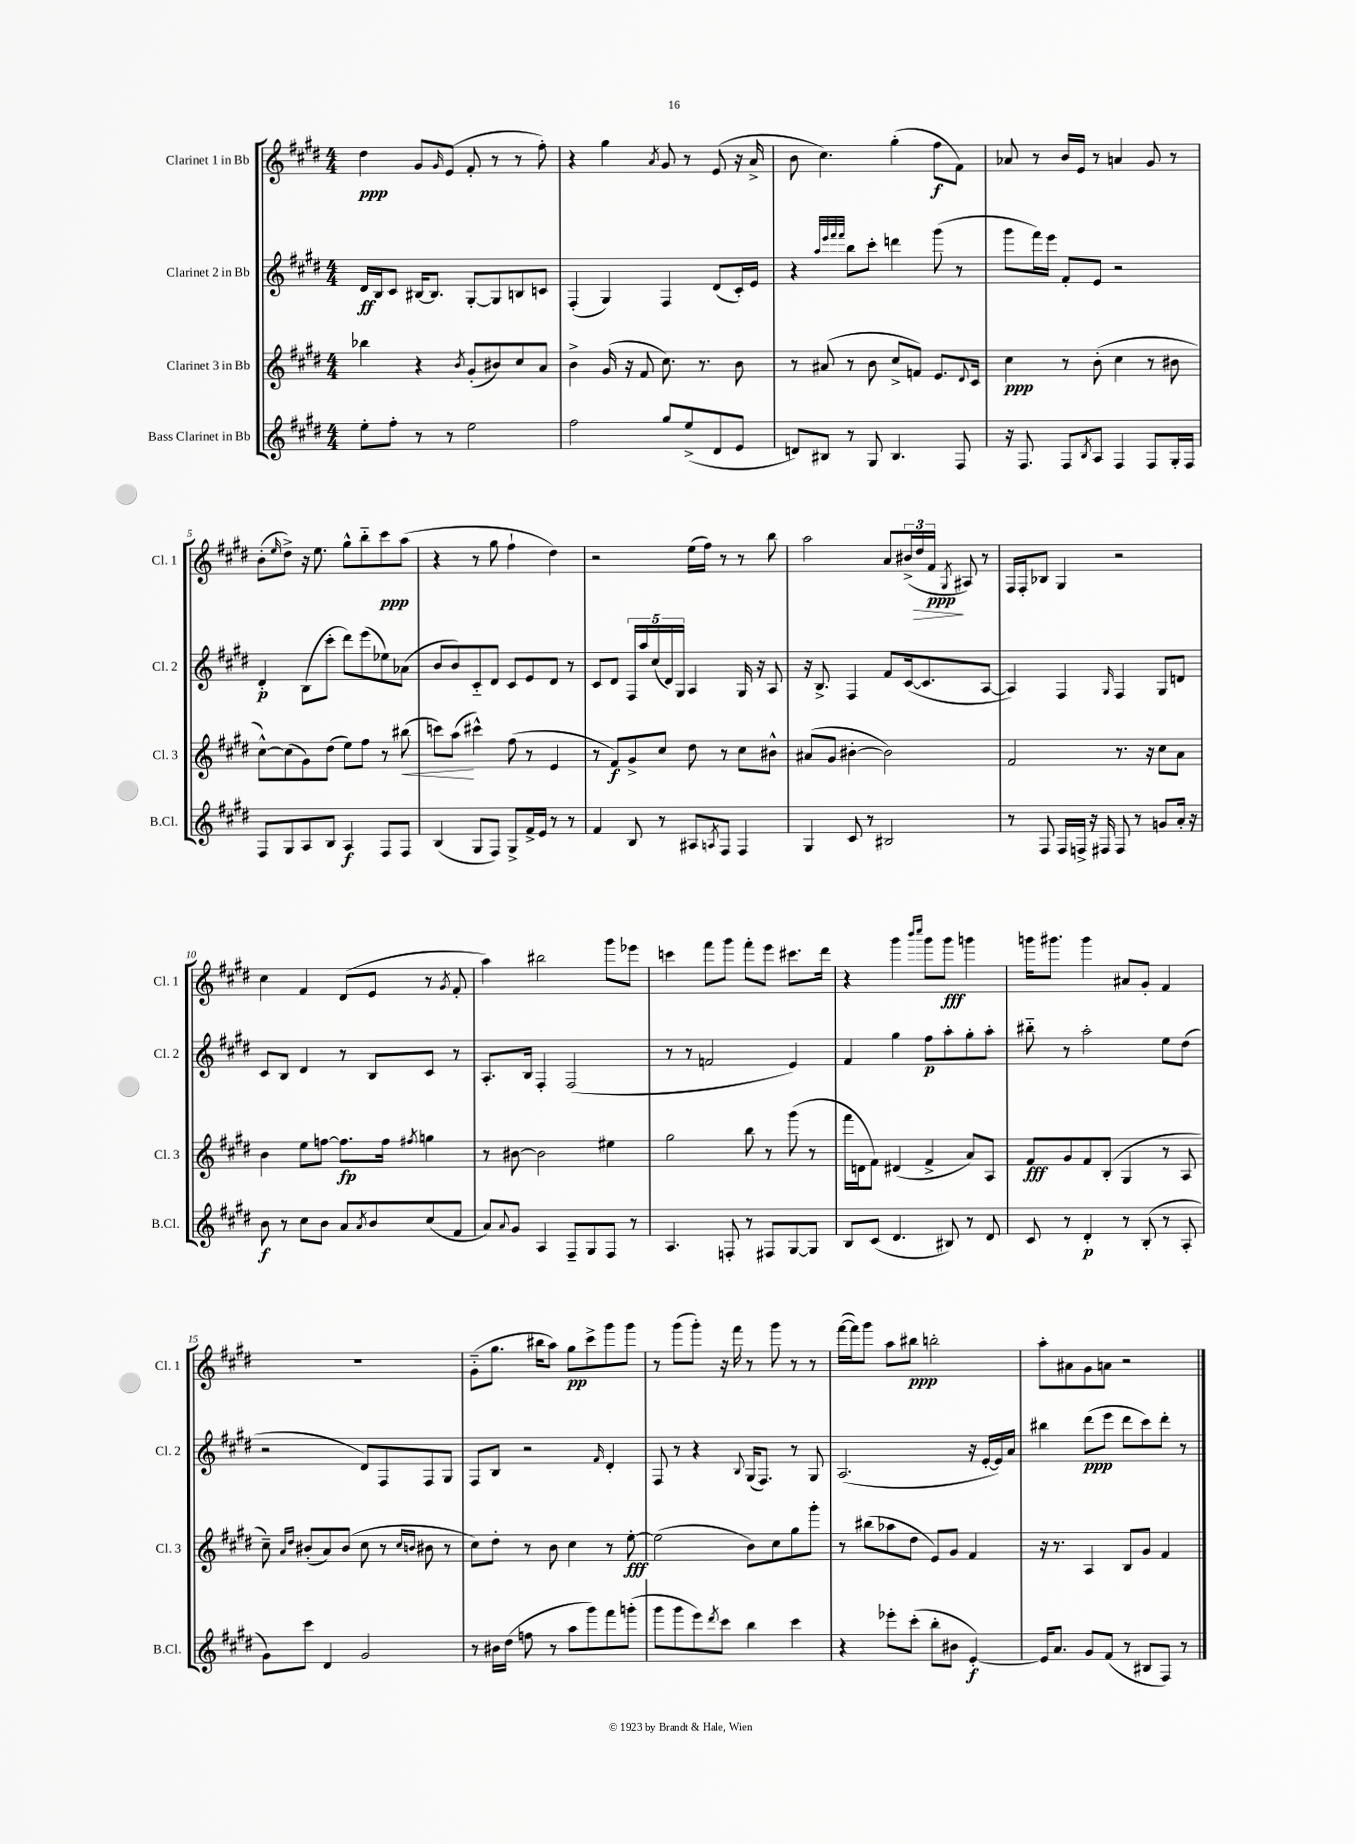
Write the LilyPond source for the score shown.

<<
\new StaffGroup <<
\new Staff = "s0" \with { instrumentName = "Clarinet 1 in Bb" shortInstrumentName = "Cl. 1" } {
    \clef treble \key e \major \numericTimeSignature \time 4/4
    dis''4\ppp gis'8 \grace { gis'16 } e'8( fis'8-. r8 r8 fis''8-.) |
    r4 gis''4 \acciaccatura { a'8 } gis'8 r8 e'8( r16 a'16-> |
    b'8 cis''4.) gis''4-.( fis''8\f fis'8) |
    aes'8 r8 b'16 e'16 r8 a'4 gis'8 r8 |
    b'8-.( \grace { e''16 } dis''8->) r16 e''8. gis''8-^ b''8-_ cis'''8\ppp a''8( |
    r4 r8 gis''8 fis''4-! dis''4) |
    r2 e''16( fis''16) r8 r8 b''8 |
    a''2 a'8 \tuplet 3/2 { bis'16->( dis''16\> fis'16\ppp\! } \acciaccatura { gis8 } ais8) r8 |
    fis16 fis16-. bes8 gis4 r2 |
    cis''4 fis'4 dis'8( e'8 r8 \acciaccatura { gis'8 } fis'8-. |
    a''4) bis''2 gis'''8 ees'''8 |
    c'''4 fis'''8 gis'''8 fis'''8-. e'''8 cis'''8. dis'''16 |
    r4 gis'''4 \grace { b'''16 cis''''16 } gis'''8 gis'''8\fff g'''4 |
    g'''16 gis'''8. gis'''4 ais'8 gis'8-. fis'4 |
    R1 |
    gis'8-_( gis''8. bis''16 a''8) gis''8\pp cis'''8-> gis'''8 gis'''8 |
    r8 gis'''8( gis'''8-.) r16 fis'''16 r8 gis'''8 r8 r8 |
    fis'''16~( fis'''16) gis'''8 a''8 bis''8\ppp b''2-. |
    a''8-. ais'8 gis'8 a'8 r2 \bar "|." |
}
\new Staff = "s1" \with { instrumentName = "Clarinet 2 in Bb" shortInstrumentName = "Cl. 2" } {
    \clef treble \key e \major \numericTimeSignature \time 4/4
    dis'16\ff b16 cis'8 bis16~ bis8. gis8~-. gis8 b8 c'8 |
    fis4-.( gis4) fis4 dis'8( cis'16-.) e'16 |
    r4 \grace { a''32 e'''32 fis'''32 fis'''32 } b''8 cis'''8-. d'''4 gis'''8( r8 |
    gis'''8 fis'''16) e'''16 fis'8-. e'8 r2 |
    dis'4-.\p b8( cis'''8-. dis'''8) e'''8( ees''8) aes'8( |
    b'8 b'8) cis'8-_ dis'8 cis'8 e'8 dis'8 r8 |
    cis'8 dis'8 \tuplet 5/4 { fis16 a''16 cis''16( dis'16) gis16 } a4 gis16 r16 a8 |
    r16 b8.-> fis4 fis'8 cis'16~( cis'8. a8~ |
    a4) fis4 \grace { gis16 } fis4 gis8 d'8 |
    cis'8 b8 dis'4 r8 b8 cis'8 r8 |
    a8.-. b16 fis4-. fis2( |
    r8 r8 f'2 e'4) |
    fis'4 gis''4 fis''8\p a''8-. gis''8-. a''8-. |
    bis''8-_ r8 a''2-. e''8 dis''8( |
    r2 dis'8) fis8 fis8 gis8 |
    fis8 b8 r2 \grace { fis'16 } dis'4-. |
    fis8 r8 r4 \appoggiatura { b8 } gis16( fis8.) r8 gis8 |
    a2.( r16 e'16~-. e'16) a'16 |
    bis''4 dis'''8\ppp( e'''8 dis'''8 cis'''8) dis'''8-. r8 \bar "|." |
}
\new Staff = "s2" \with { instrumentName = "Clarinet 3 in Bb" shortInstrumentName = "Cl. 3" } {
    \clef treble \key e \major \numericTimeSignature \time 4/4
    bes''4 r4 \acciaccatura { b'8 } gis'8-.( bis'8) cis''8 a'8 |
    b'4-> gis'16( r16 fis'8 cis''8.) r8. b'8 |
    r8 ais'8( r8 b'8 cis''8-> f'8) e'8. \appoggiatura { dis'8 } cis'16 |
    cis''4\ppp r8 b'8-.( cis''4 r8 bis'8 |
    cis''8~-^) cis''8( gis'8) dis''8( e''8) fis''8 r8 bis''8\<( |
    c'''8) a''8\!( cis'''4-^) fis''8( r8 e'4 |
    r8 fis'8\f) gis'8-> cis''8 dis''8 r8 cis''8 bis'8-^ |
    ais'8( gis'8 bis'4~-. bis'2) |
    fis'2 r8. r16 cis''8 a'8 |
    b'4 e''8 f''8~ f''8.\fp f''16 \acciaccatura { fis''8 } g''4 |
    r8 bis'8~ bis'2 eis''4 |
    gis''2 b''8 r8 gis'''8( r8 |
    fis'''16 d'16 fis'8) dis'4( fis'4-> a'8) a8 |
    fis'8\fff gis'8 fis'8 b8-.( gis4 r8 a8 |
    cis''8--) \grace { a'16 dis''16 } bis'8-.( a'8) bis'8( cis''8 r8 \grace { cis''16 b'16 } bis'8 r8 |
    cis''8) dis''8-. r8 b'8 cis''4 r8 e''8~-.\fff |
    e''2( b'8) cis''8 gis''8 gis'''8-. |
    r8 bis''8( aes''8 dis''8 e'8) gis'8 fis'4 |
    r16 r8. a4 b8 gis'8 fis'4 \bar "|." |
}
\new Staff = "s3" \with { instrumentName = "Bass Clarinet in Bb" shortInstrumentName = "B.Cl." } {
    \clef treble \key e \major \numericTimeSignature \time 4/4
    e''8-. fis''8-. r8 r8 e''2 |
    fis''2 gis''8 e''8->( dis'8 e'8 |
    d'8) bis8 r8 gis8 bis4. fis8 |
    r16 fis8. fis8 \acciaccatura { b8 } a8 fis4 fis8 gis16-. fis16 |
    fis8 gis8 a8 b8 a4\f fis8 fis8 |
    b4( gis8 fis8) gis8-> fis'16-> e'16 r8 r8 |
    fis'4 b8 r8 ais8 \acciaccatura { a8 } fis8 fis4 |
    gis4 cis'8 r8 bis2 |
    r8 fis8 fis16 f16-> r16 fis16 fis8 r8 g'8 a'16-. r16 |
    b'8\f r8 cis''8 b'8 a'8 \acciaccatura { a'8 } b'8 cis''8( fis'8 |
    a'8) \appoggiatura { a'8 } gis'8 a4 fis8-- gis8 fis8 r8 |
    a4. f8-. r8 fis8 gis8~ gis8 |
    b8 cis'8( dis'4. bis8) r8 dis'8 |
    cis'8 r8 dis'4-.\p r8 b8-.( r8 a8-. |
    gis'8) cis'''8 dis'4 gis'2 |
    r8 bis'16 dis''16( f''8 r8 a''8 gis'''8) fis'''8 g'''8-.( |
    gis'''8 gis'''8 e'''8) \acciaccatura { dis'''8 } cis'''8 b''4 cis'''4 |
    r4 ees'''8-. cis'''8-.( b''8-. bis'8 e'4~-.\f) |
    e'16 a'8. gis'8 fis'8( r8 bis8 fis8) r8 \bar "|." |
}
>>
>>
